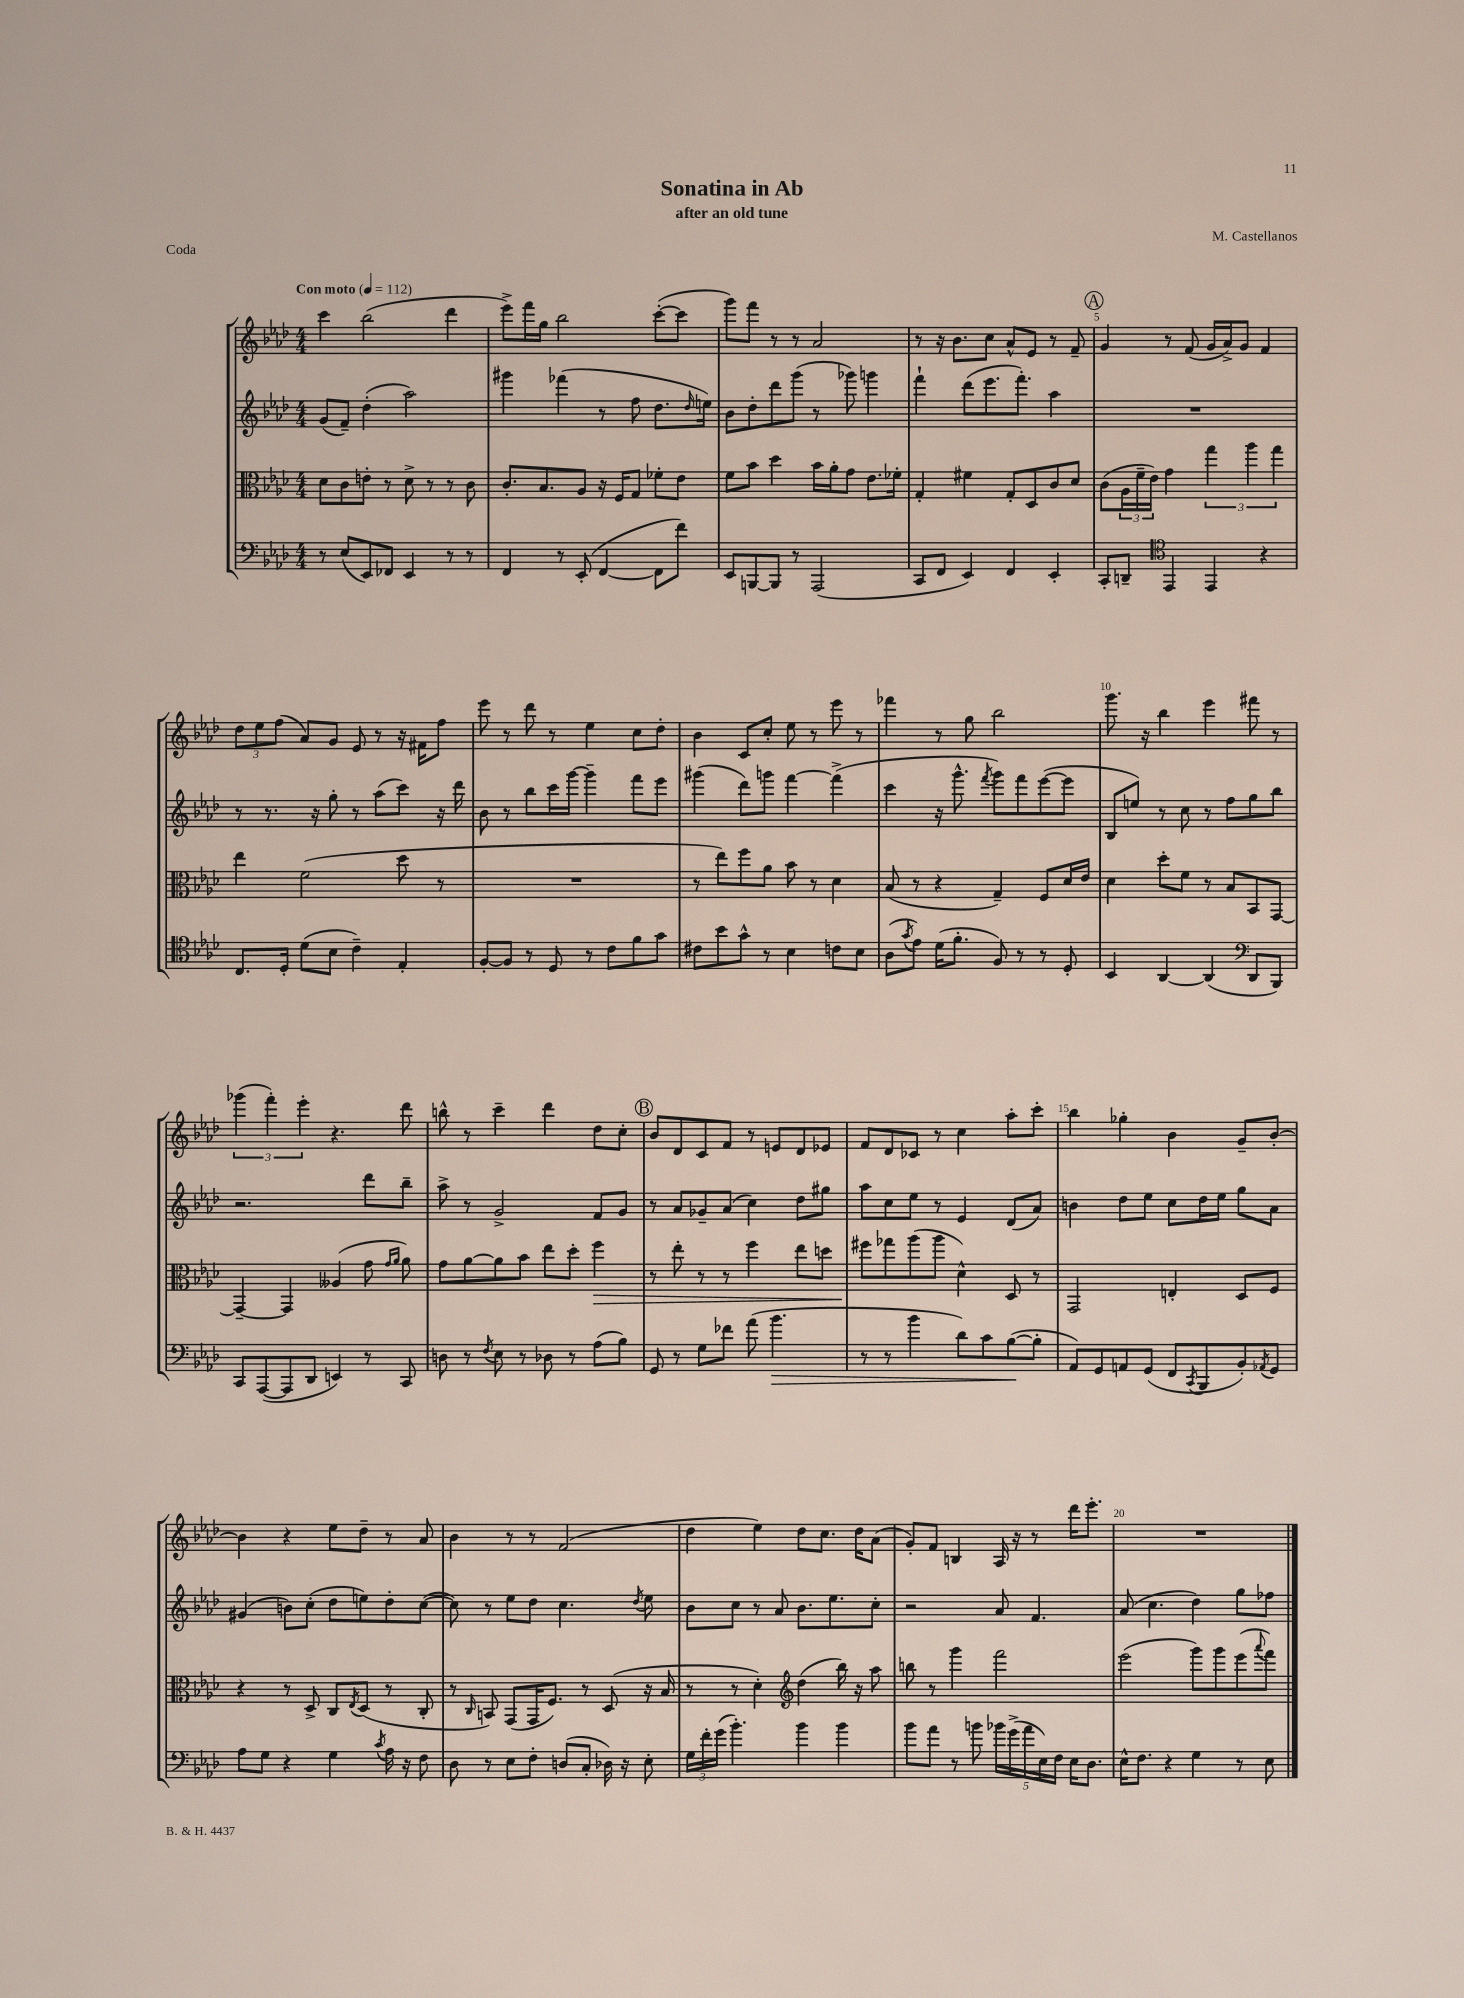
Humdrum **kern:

**kern	**kern	**kern	**kern
*staff4	*staff3	*staff2	*staff1
*clefF4	*clefC3	*clefG2	*clefG2
*k[b-e-a-d-]	*k[b-e-a-d-]	*k[b-e-a-d-]	*k[b-e-a-d-]
*M4/4	*M4/4	*M4/4	*M4/4
*MM112	*MM112	*MM112	*MM112
8r	8d-	(8g	4ccc
(8E-	8c	8f~)	.
8EE-)	8e'	(4dd-'	(2bb-
8FF-	8r	.	.
4EE-	8d-^	2aa-)	.
.	8r	.	.
8r	8r	.	4ddd-
8r	8c	.	.
=	=	=	=
4FF	8.c'	4ggg#	8eee-^)
.	.	.	16fff
.	8.B-	.	16gg
8r	.	(4fff-	2bb-
(8EE-'	8A-	.	.
[4FF	16r	8r	.
.	16F	.	.
.	8G	8ff	.
8FF]	8f-'	8.dd-	([8ccc'
8f)	8e-	.	8ccc]
.	.	16qqdd-	.
.	.	16ee)	.
=	=	=	=
8EE-	8f	8b-	8ggg)
[8BBB	8b-	8dd-'	8fff
8BBB]	4dd-	8ddd-	8r
8r	.	(8ggg	8r
(2AAA-	16b-	8r	2a-
.	16a-'	.	.
.	8g	8ggg-)	.
.	8.e-	4ggg	.
.	16f-'	.	.
=	=	=	=
8CC	4G'	4fff`	8r
8FF	.	.	16r
.	.	.	8.b-
4EE-)	4f#	(8ddd-	.
.	.	8.eee-	8cc
4FF	8G'	.	8a-^^
.	.	8.fff')	.
.	8D-	.	8e-
4EE-'	8c	4aa-	8r
.	8d-	.	8f~
=	=	=	=
8CC'	(8c	1r	4g
8DD~	24A-	.	.
.	24f~	.	.
.	24e-)	.	.
*clefC4	*	*	*
4EE-	4g	.	8r
.	.	.	(8f
4EE-	6gg	.	16g
.	.	.	16a-^)
.	.	.	8g
.	6aa-	.	.
4r	.	.	4f
.	6gg	.	.
=	=	=	=
8.C	4ee-	8r	12dd-
.	.	.	12ee-
.	.	8.r	.
.	.	.	(12ff
16D-'	.	.	.
(8d-	(2f	.	8a-)
.	.	16r	.
8B-	.	8gg'	8g
4c~)	.	8r	8e-
.	.	(8aa-	8r
4E-'	8dd-	8ccc)	16r
.	.	.	16f#
.	8r	16r	8ff
.	.	16ddd-	.
=	=	=	=
[8F'	1r	8b-	8eee-
8F]	.	8r	8r
8r	.	8bb-	8ddd-
8D-	.	16ccc	8r
.	.	[16ggg	.
8r	.	4ggg~]	4ee-
8c	.	.	.
8f	.	8fff	8cc
8g	.	8eee-	8dd-'
=	=	=	=
8c#	8r	(4ggg#	4b-
8b-	8ee-)	.	.
8g^^	8ff	8ddd-)	8c
8r	8a-	8ggg	8cc'
4B-	8b-	[4fff	8ee-
.	8r	.	8r
8c	4d-	(4fff^]	8eee-
8B-	.	.	8r
=	=	=	=
(8A-	(8B-	4ccc	4fff-
8qg	.	.	.
8e-)	8r	.	.
(16d-	4r	16r	8r
8.f'	.	8.ggg^^	.
.	.	.	8gg
.	.	8qfff	.
8F)	4G~)	8ggg)	2bb-
8r	.	8fff	.
8r	8F	([8eee-	.
8D-'	16d-	8eee-]	.
.	16e-	.	.
=	=	=	=
4BB-	4d-	8B-	8.ggg
.	.	8ee)	.
.	.	.	16r
[4AA-	8dd-'	8r	4bb-
.	8f	8cc	.
(4AA-]	8r	8r	4eee-
.	8B-	8ff	.
*clefF4	*	*	*
8DD-	8BB-	8gg	8fff#
8BBB-)	[8GG	8bb-	8r
=	=	=	=
8CC	4GG~_	2.r	(6ggg-
([8AAA-	.	.	.
.	.	.	6fff')
8AAA-]	4GG]	.	.
.	.	.	6eee-'
8DD-	.	.	.
4EE)	(4A--	.	4.r
8r	8g	8ddd-	.
.	16qqg	.	.
.	16qqa-	.	.
8CC	8a-)	8bb-~	8ddd-
=	=	=	=
8D	8g	8aa-^	8bb^^
8r	[8a-	8r	8r
8qF	.	.	.
8E-	8a-]	2g^	4ccc~
8r	8b-	.	.
8D-	8ee-	.	4ddd-
8r	8dd-'	.	.
(8A-	4ff	8f	8dd-
8B-)	.	8g	8cc'
=	=	=	=
8GG	8r	8r	8b-
8r	8ee-'	8a-	8d-
8G	8r	8g-~	8c
8f-	8r	(8a-	8f
(8a-	4ff	4cc)	8r
4.b-	.	.	8e
.	8ee-	8dd-	8d-
.	8dd	8gg#	8e-
=	=	=	=
8r	8ff#	8aa-	8f
8r	8gg-	8cc	8d-
4b-	(8aa-	8ee-	8c-
.	8aa-	8r	8r
8d-)	4d-^^)	4e-	4cc
8c	.	.	.
([8B-	8D-	(8d-	8aa-'
8B-']	8r	8a-)	8ccc'
=	=	=	=
8AA-)	2GG	4b	4bb-
8GG	.	.	.
8AA	.	8dd-	4gg-'
(8GG	.	8ee-	.
8FF	4E'	8cc	4b-
8qCC	.	.	.
8BBB-	.	16dd-	.
.	.	16ee-	.
8BB-')	8D-	8gg	8g~
8qAA-	.	.	.
8GG	8F	8a-	[8b-'
=	=	=	=
8A-	4r	(4g#	4b-]
8G	.	.	.
4r	8r	8b)	4r
.	8D-^	(8cc'	.
4G	8C	8dd-	8ee-
.	8qE-	.	.
.	(8D-	8ee)	8dd-~
8qc	.	.	.
16A-	8r	8dd-'	8r
16r	.	.	.
8F	8C'	([8cc	8a-
=	=	=	=
8D-	8r	8cc])	4b-
.	16qqC	.	.
8r	8BB)	8r	.
8E-	(8GG	8ee-	8r
8F'	16GG	8dd-	8r
.	8.F)	.	.
(8D	.	4.cc	(2f
8C'	8r	.	.
16D-)	(8D-	.	.
16r	.	.	.
.	.	8qdd-	.
8E-'	16r	8ee-	.
.	16B-	.	.
=	=	=	=
24G	8r	8b-	4dd-
24f'	.	.	.
(24g	.	.	.
4.b-')	8r	8cc	.
.	4d-')	8r	4ee-)
.	.	8a-	.
*	*clefG2	*	*
4b-	(4dd-	8.b-	8dd-
.	.	.	8.cc
.	.	8.ee-	.
4b-	16bb-)	.	.
.	16r	.	16dd-
.	8aa-	8cc'	(8a-
=	=	=	=
8b-	8bb	2r	8g')
8a-	8r	.	8f
8r	4ggg	.	4B
8b	.	.	.
20b-	2fff	8a-	16A-
(20g^	.	.	.
.	.	.	16r
20a-	.	.	.
.	.	4.f	8r
20E-)	.	.	.
20F	.	.	.
16E-	.	.	16ddd-
8.D-	.	.	8.eee-'
=	=	=	=
16E-^^	(2eee-	(8a-	1r
8.F	.	.	.
.	.	4.cc	.
4r	.	.	.
4G	8ggg)	4dd-)	.
.	8ggg	.	.
8r	(8eee-	8gg	.
.	8qqaaa-	.	.
8E-	8fff)	8ff-	.
==	==	==	==
*-	*-	*-	*-
